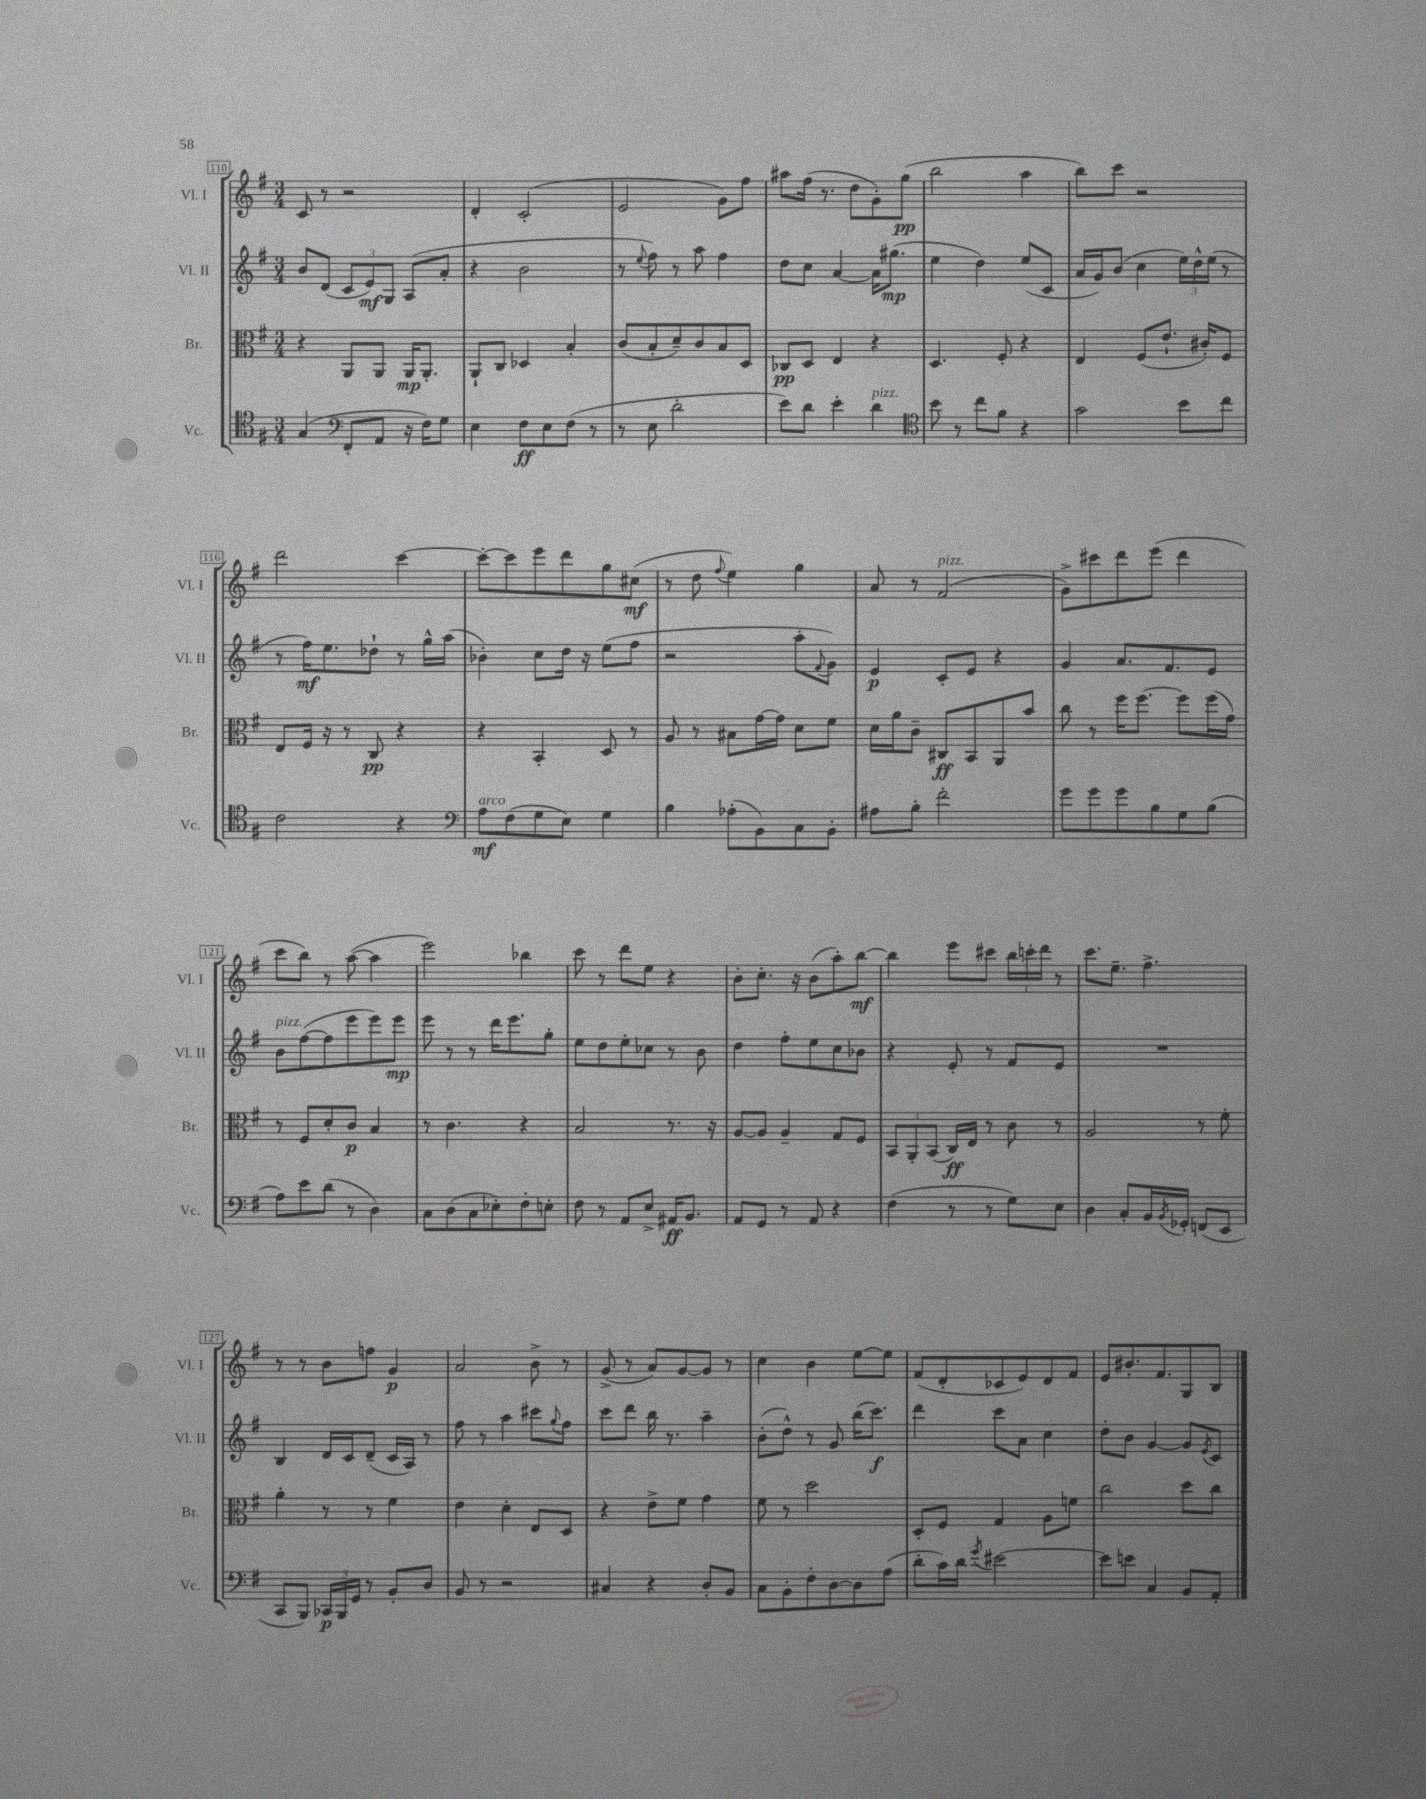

**kern	**dynam	**kern	**dynam	**kern	**dynam	**kern	**dynam
*part4	*part4	*part3	*part3	*part2	*part2	*part1	*part1
*staff4	*staff4	*staff3	*staff3	*staff2	*staff2	*staff1	*staff1
*I"Vc.	*	*I"Br.	*	*I"Vl. II	*	*I"Vl. I	*
*I'Vc.	*	*I'Br.	*	*I'Vl. II	*	*I'Vl. I	*
*clefC4	*	*clefC3	*	*clefG2	*	*clefG2	*
*k[f#]	*	*k[f#]	*	*k[f#]	*	*k[f#]	*
*M3/4	*	*M3/4	*	*M3/4	*	*M3/4	*
=110	=110	=110	=110	=110	=110	=110	=110
(4G/	.	4r	.	8b/L	.	8c/	.
.	.	.	.	(8d/J	.	8r	.
*clefF4	*	*	*	*	*	*	*
8FF#'/L	.	8AA/L	.	12c/L	.	2r	.
.	.	.	.	12e/)	mf	.	.
8AA/J	.	8AA/J	.	.	.	.	.
.	.	.	.	12G/J	.	.	.
16r	.	16AA/KL	mp	(8A/L	.	.	.
16F#\KL)	.	8.AA'/J	.	.	.	.	.
8G\J	.	.	.	8a'/J	.	.	.
=111	=111	=111	=111	=111	=111	=111	=111
4E\	.	8AA`/L	.	4r	.	4d'/	.
.	.	8C/J	.	.	.	.	.
8F#\L	ff	4D-X/	.	2b\	.	(2c'/	.
8E\	.	.	.	.	.	.	.
(8F#\J	.	4B'/	.	.	.	.	.
8r	.	.	.	.	.	.	.
=112	=112	=112	=112	=112	=112	=112	=112
8r	.	(8c/L	.	8r	.	2e/	.
.	.	.	.	8qqee/	.	.	.
8E\	.	8B'/	.	8ff#\)	.	.	.
2d'\	.	8d~/)	.	8r	.	.	.
.	.	8c/	.	8aa\	.	.	.
.	.	8B/	.	4ff#\	.	8g\L)	.
.	.	8D/J	.	.	.	8ff#\J	.
=113	=113	=113	=113	=113	=113	=113	=113
8e\L)	.	8C-X/L	pp	8dd\L	.	8aa#X\L	.
8d\J	.	8D/J	.	8cc\J	.	(16ff#\Jk	.
.	.	.	.	.	.	8.r	.
4e'\	.	4E/	.	[4a/	.	.	.
.	.	.	.	.	.	8dd\L	.
!LO:TX:a:i:t=pizz.	!	!	!	!	!	!	!
4d\	.	4r	.	16a\KL]	.	8g'\)	.
.	.	.	.	(8.gg#X\J	mp	.	.
.	.	.	.	.	.	(8gg\J	pp
=114	=114	=114	=114	=114	=114	=114	=114
*clefC4	*	*	*	*	*	*	*
8b\	.	4.D/	.	4ee\	.	2bb\	.
8r	.	.	.	.	.	.	.
8cc\L	.	.	.	4dd\)	.	.	.
8f#\J	.	8F#'/	.	.	.	.	.
4r	.	4r	.	(8ee/L	.	4aa\	.
.	.	.	.	8c/J	.	.	.
=115	=115	=115	=115	=115	=115	=115	=115
2g\	.	4E/	.	16a/LL	.	8bb\L)	.
.	.	.	.	16g/J)	.	.	.
.	.	.	.	(8b/J	.	8ccc\J	.
.	.	(8F#/L	.	4cc\	.	2r	.
.	.	8.e`/J	.	.	.	.	.
8b\L	.	.	.	24ee\LL)	.	.	.
.	.	.	.	24dd^^\	.	.	.
.	.	16c#X'/KL)	.	.	.	.	.
.	.	.	.	(24ee\JJ	.	.	.
8cc\J	.	8F#/J	.	8r	.	.	.
!!LO:LB:g=z
=116	=116	=116	=116	=116	=116	=116	=116
2c\	.	8E/L	.	8r	.	2ddd\	.
.	.	16F#/Jk	.	16ff#\KL)	mf	.	.
.	.	16r	.	8.ee\	.	.	.
.	.	8r	.	.	.	.	.
.	.	8C/	pp	8dd-X`\J	.	.	.
4r	.	4r	.	8r	.	[4ccc\	.
.	.	.	.	16gg^^\LL	.	.	.
.	.	.	.	(16aa\JJ	.	.	.
=117	=117	=117	=117	=117	=117	=117	=117
*clefF4	*	*	*	*	*	*	*
!LO:TX:a:i:t=arco	!	!	!	!	!	!	!
8A\L	mf	4r	.	4b-X'\)	.	8ccc'\L_	.
(8F#\	.	.	.	.	.	8ccc\]	.
8G\	.	4BB'/	.	8cc\L	.	8eee\	.
8E\J)	.	.	.	16dd\Jk	.	8ddd\	.
.	.	.	.	16r	.	.	.
4G\	.	8D/	.	(8ee\L	.	8gg\	.
.	.	8r	.	8ff#\J	.	(8cc#X\J	mf
=118	=118	=118	=118	=118	=118	=118	=118
4B\	.	8A/	.	2r	.	8r	.
.	.	8r	.	.	.	8dd\	.
.	.	.	.	.	.	8qqff#/	.
(8A-X'\L	.	8B#X\L	.	.	.	4ee\)	.
8BB\)	.	[16g\L	.	.	.	.	.
.	.	16g\JJ]	.	.	.	.	.
8C\	.	8d\L	.	8aa'\L	.	4gg\	.
.	.	.	.	8qqf#/	.	.	.
8BB'\J	.	8f#\J	.	8g\J)	.	.	.
=119	=119	=119	=119	=119	=119	=119	=119
8A#X\L	.	16d\LL	.	4e/	p	8a/	.
.	.	16a\J	.	.	.	.	.
8B'\J	.	8c~\J	.	.	.	8r	.
!	!	!	!	!	!	!LO:TX:a:i:t=pizz.	!
2f#'\	.	8C#X/L	ff	8c'/L	.	(2f#/	.
.	.	8BB/	.	8e/J	.	.	.
.	.	8AA/	.	4r	.	.	.
.	.	8b/J	.	.	.	.	.
=120	=120	=120	=120	=120	=120	=120	=120
8g\L	.	8cc\	.	4g/	.	8g^\L)	.
8g\	.	8r	.	.	.	8ccc#X\	.
8g\	.	16ff#\KL	.	8.a/L	.	8ddd\	.
.	.	[8.ff#\J	.	.	.	.	.
8B\	.	.	.	.	.	(8eee\J	.
.	.	.	.	8.f#/	.	.	.
8G\	.	8ff#\L]	.	.	.	4ddd\	.
(8B\J	.	(16ff#\L	.	8e/J	.	.	.
.	.	16g\JJ)	.	.	.	.	.
!!LO:LB:g=z
=121	=121	=121	=121	=121	=121	=121	=121
!	!	!	!	!LO:TX:a:i:t=pizz.	!	!	!
8A\L)	.	8r	.	8b\L	.	8ccc\L	.
8e\	.	8F#/L	.	([8ff#\	.	8bb\J)	.
(8d\J	.	8d'/	.	8ff#\]	.	8r	.
8r	.	8c/J	p	8eee\	.	([8aa\	.
4D\)	.	4B/	.	8eee\)	.	4aa\]	.
.	.	.	.	8eee\J	mp	.	.
=122	=122	=122	=122	=122	=122	=122	=122
8C\L	.	8r	.	8eee\	.	2eee\)	.
(8D\	.	4.c\	.	8r	.	.	.
8C\	.	.	.	8r	.	.	.
8E-X'\)	.	.	.	16ddd\KL	.	.	.
.	.	.	.	8.eee\	.	.	.
8F#'\	.	4r	.	.	.	4bb-X\	.
8En'\J	.	.	.	8gg'\J	.	.	.
=123	=123	=123	=123	=123	=123	=123	=123
8F#\	.	2B/	.	8ee\L	.	8ccc\	.
8r	.	.	.	8dd\	.	8r	.
8AA/L	.	.	.	8ee'\	.	8ddd\L	.
8E^/J	.	.	.	8cc-X\J	.	8ee\J	.
16AA#X/KL	ff	8.r	.	8r	.	4r	.
8.BB/J	.	.	.	.	.	.	.
.	.	.	.	8b\	.	.	.
.	.	16r	.	.	.	.	.
=124	=124	=124	=124	=124	=124	=124	=124
8AA/L	.	[8A/L	.	4dd\	.	8b'\L	.
8GG/J	.	8A/J]	.	.	.	8.cc'\J	.
8r	.	4A~/	.	8ff#'\L	.	.	.
.	.	.	.	.	.	16r	.
8AA/	.	.	.	8ee\	.	(8b\L	.
4r	.	8G/L	.	8cc\	.	8aa'\)	.
.	.	8F#/J	.	8b-X\J	.	[8bb\J	mf
=125	=125	=125	=125	=125	=125	=125	=125
(4F#\	.	12BB/L	.	4r	.	4bb\]	.
.	.	12AA'/	.	.	.	.	.
.	.	(12BB/J	.	.	.	.	.
8r	.	16C/LL)	ff	8e'/	.	8eee\L	.
.	.	16E/JJ	.	.	.	.	.
8r	.	8r	.	8r	.	8ccc#X\J	.
8G\L)	.	8c\	.	8f#/L	.	24bb\LL	.
.	.	.	.	.	.	24cccn'\	.
.	.	.	.	.	.	24ddd\JJ	.
8E\J	.	8r	.	8e/J	.	8r	.
=126	=126	=126	=126	=126	=126	=126	=126
4D\	.	2A/	.	2.r	.	8.ccc\L	.
.	.	.	.	.	.	8.ee~\J	.
8C'/L	.	.	.	.	.	.	.
16BB/L	.	.	.	.	.	4.ff#^\	.
8qBB/	.	.	.	.	.	.	.
16GG-X'/JJ	.	.	.	.	.	.	.
(8FFn/L	.	8r	.	.	.	.	.
8EE/J	.	8f#'\	.	.	.	.	.
!!LO:LB:g=z
=127	=127	=127	=127	=127	=127	=127	=127
8CC/L	.	4a'\	.	4B/	.	8r	.
8BBB/J)	.	.	.	.	.	8r	.
24CC-X/LL	p	8r	.	16d/LL	.	8b\L	.
24BBB/	.	.	.	.	.	.	.
.	.	.	.	16c/J	.	.	.
24GG/JJ	.	.	.	.	.	.	.
8r	.	8r	.	(8d~/J	.	8ffn\J	.
8BB'/L	.	4f#\	.	16c/LL	.	4g/	p
.	.	.	.	16A/JJ)	.	.	.
8D/J	.	.	.	8r	.	.	.
=128	=128	=128	=128	=128	=128	=128	=128
8BB/	.	4e\	.	8ff#\	.	2a/	.
8r	.	.	.	8r	.	.	.
2r	.	4d'\	.	4aa\	.	.	.
.	.	8E/L	.	8ccc#X\L	.	8b^\	.
.	.	.	.	8qqgg/	.	.	.
.	.	8D/J	.	8ff#\J	.	8r	.
=129	=129	=129	=129	=129	=129	=129	=129
4C#X/	.	4r	.	8ccc\L	.	(8g^/	.
.	.	.	.	8ddd\J	.	8r	.
4r	.	8e^\L	.	16bb\	.	8a/L)	.
.	.	.	.	8.r	.	.	.
.	.	8f#\J	.	.	.	[8g/	.
8D'/L	.	4g\	.	4aa~\	.	8g/J]	.
8BB/J	.	.	.	.	.	8r	.
=130	=130	=130	=130	=130	=130	=130	=130
8C\L	.	8f#\	.	(8b'\L	.	4cc\	.
8BB'\	.	8r	.	8dd^^\J)	.	.	.
8F#'\	.	2dd\	.	8r	.	4b\	.
[8D\	.	.	.	8g/	.	.	.
8D\]	.	.	.	(16bb\KL	.	[8ee\L	.
.	.	.	.	8.ccc\J)	f	.	.
(8A\J	.	.	.	.	.	8ee\J]	.
=131	=131	=131	=131	=131	=131	=131	=131
8d'\L	.	8D'/L	.	4ddd\	.	(8f#/L	.
16c\L)	.	8F#/J	.	.	.	8d'/	.
16d\JJ	.	.	.	.	.	.	.
8qg/	.	.	.	.	.	.	.
[2e#X\	.	4G/	.	8ccc\L	.	8c-X/	.
.	.	.	.	8a\J	.	8e/)	.
.	.	8A\L	.	4cc\	.	8d/	.
.	.	8fn\J	.	.	.	8f#/J	.
=132	=132	=132	=132	=132	=132	=132	=132
8e#\L]	.	2cc\	.	8dd'\L	.	8e/L	.
8en\J	.	.	.	8b\J	.	8.b#X'/	.
4C/	.	.	.	[4g/	.	.	.
.	.	.	.	.	.	8.f#/	.
8BB/L	.	8dd\L	.	8g/L]	.	8G/	.
.	.	.	.	8qe/	.	.	.
8AA'/J	.	8cc\J	.	8c/J	.	8B/J	.
==	==	==	==	==	==	==	==
*-	*-	*-	*-	*-	*-	*-	*-
